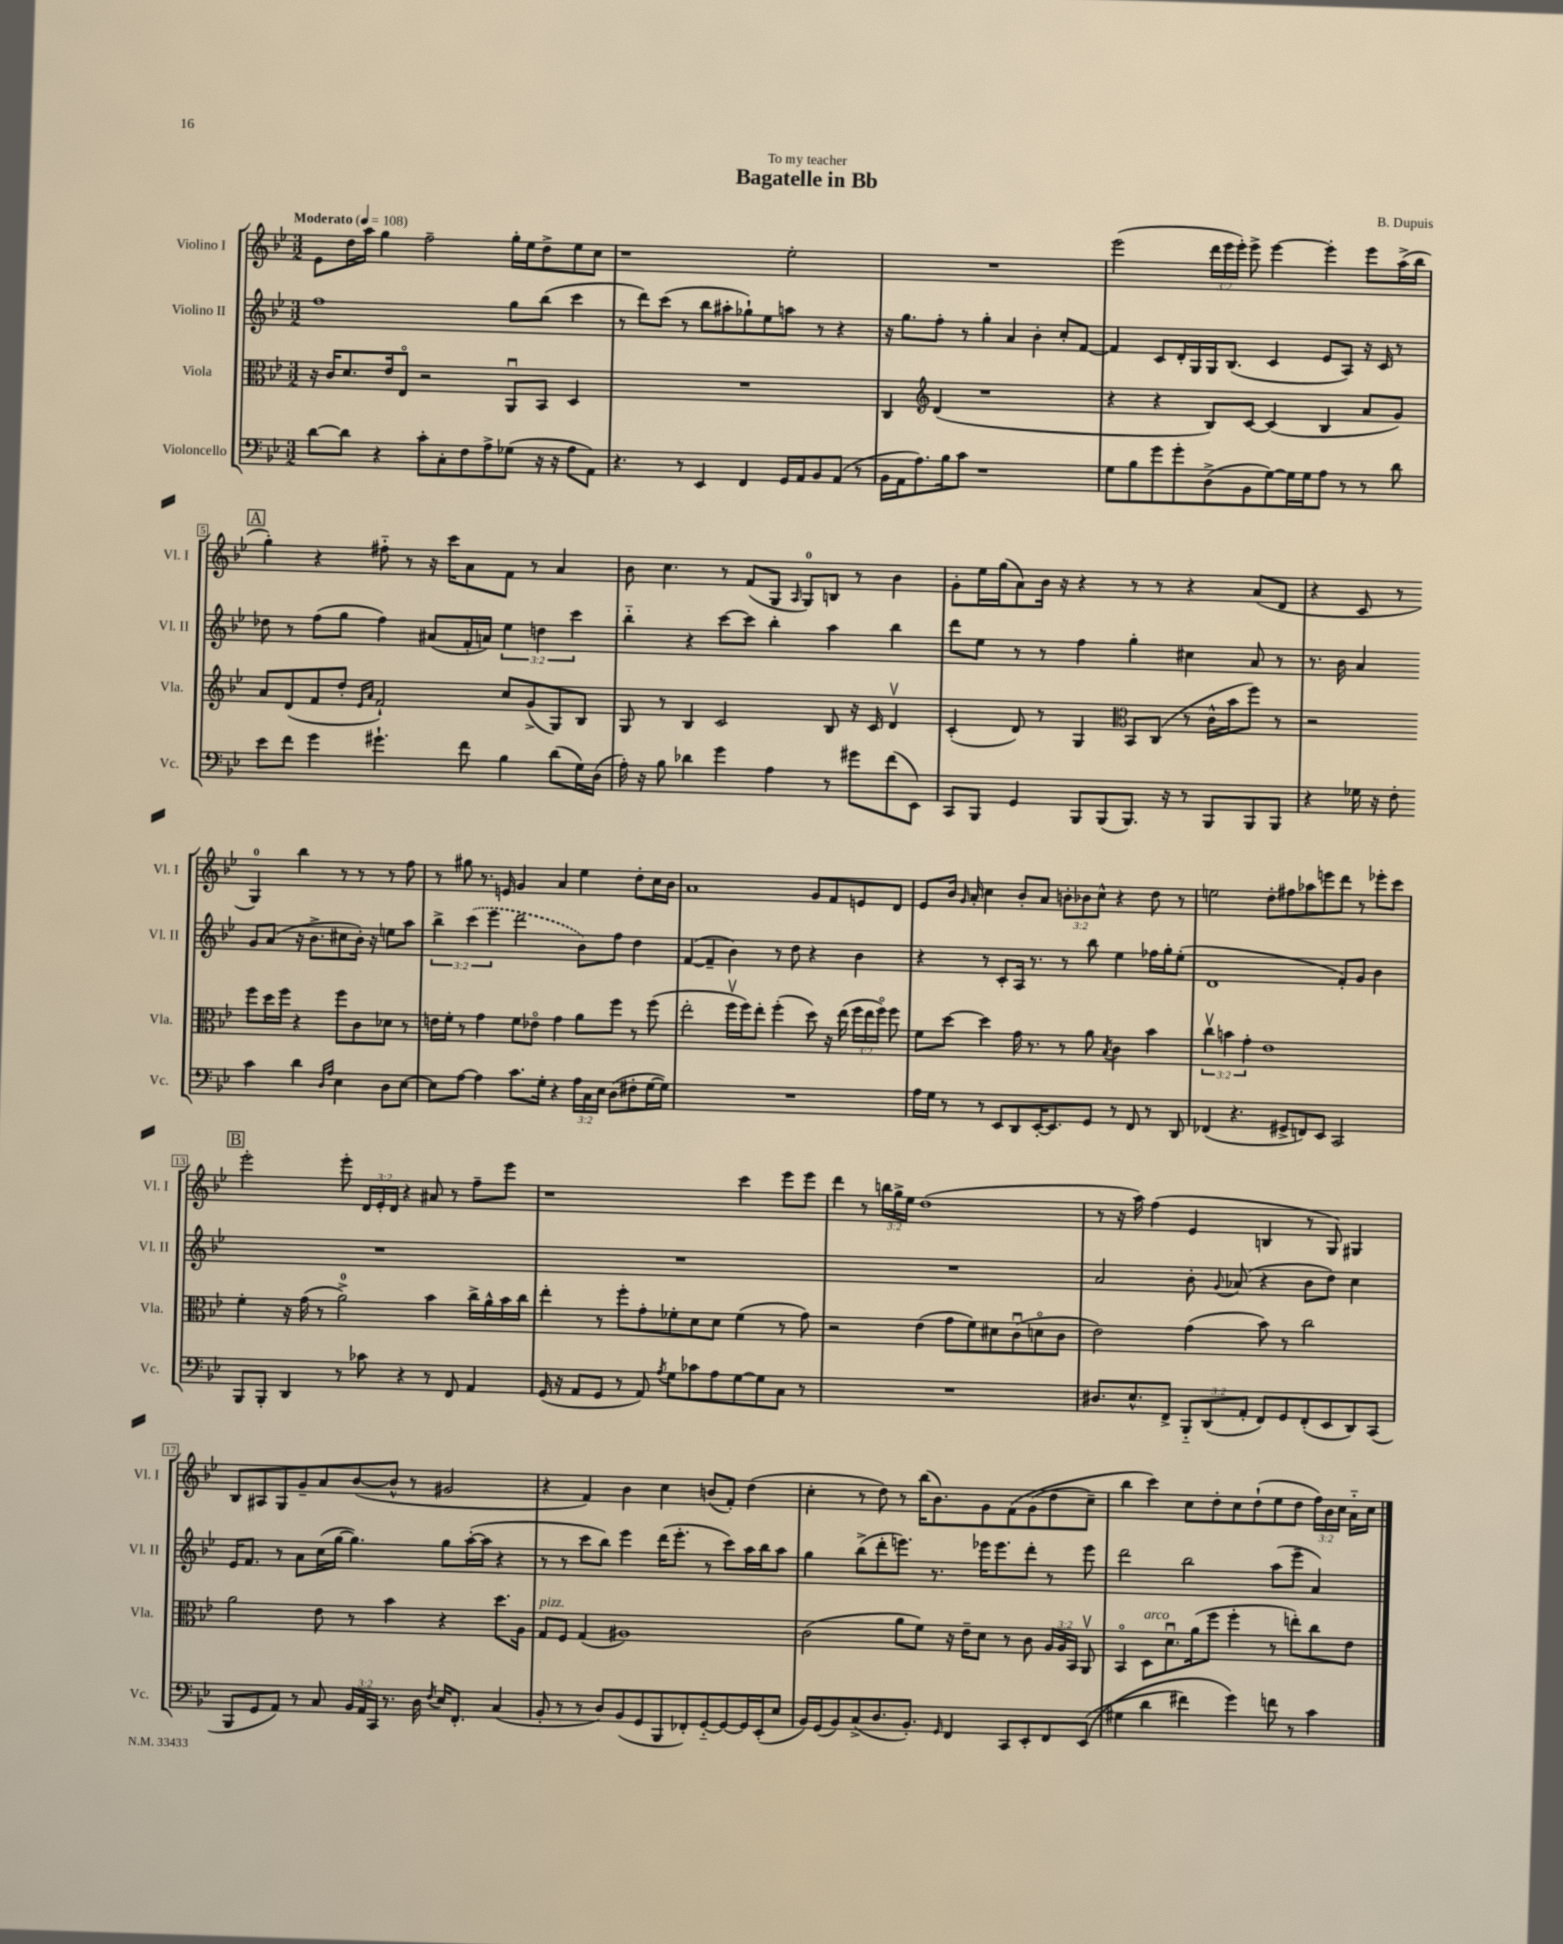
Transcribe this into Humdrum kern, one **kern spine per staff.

**kern	**kern	**kern	**kern
*staff4	*staff3	*staff2	*staff1
*clefF4	*clefC3	*clefG2	*clefG2
*k[b-e-]	*k[b-e-]	*k[b-e-]	*k[b-e-]
*M3/2	*M3/2	*M3/2	*M3/2
*MM108	*MM108	*MM108	*MM108
[8d	16r	1ff	8e-
.	16c	.	.
8d]	8.d	.	16dd
.	.	.	16aa
4r	.	.	4gg
.	16e-	.	.
.	8E-o	.	.
8c'	2r	.	2ff~
8C'	.	.	.
8F	.	.	.
8A^	.	.	.
(8G-	8AAu	8gg	16gg'
.	.	.	16ee-
16r	8BB-	(8bb-	8dd^
16r	.	.	.
8A	4D	4ccc	8ee-
8AA)	.	.	8cc
=	=	=	=
4.r	1.r	8r	1r
.	.	8ddd)	.
.	.	(8ccc	.
8r	.	8r	.
4EE-	.	8bb-	.
.	.	8aa#'	.
4FF	.	8gg-`)	.
.	.	8ee-	.
16GG	.	8aa	2ee-'
16AA	.	.	.
8BB-	.	8r	.
(8AA	.	4r	.
8r	.	.	.
=	=	=	=
16BB-	4C	16r	1.r
16AA	.	8.gg	.
8.A)	.	.	.
*	*clefG2	*	*
.	(4d	8ff'	.
16B-	.	.	.
8c	.	8r	.
1r	1r	4gg'	.
.	.	4a	.
.	.	4b-'	.
.	.	8cc'	.
.	.	[8f	.
=	=	=	=
8G	4r	4f]	(2eee-
8B-	.	.	.
8g	4r	8c	.
8g'	.	16d'	.
.	.	16G	.
(8D^	8B-)	16G	24ddd
.	.	.	24eee-
.	.	(8.B-	.
.	.	.	24eee-')
8BB-	[8c	.	8eee-^
[8G)	(4c]	4c	[4eee-
16G]	.	.	.
16G	.	.	.
8A	4B-	8e-	4eee-']
8r	.	8A)	.
8r	8a	16r	8eee-
.	.	16c	.
8d	8g)	8r	(16aa^
.	.	.	16bb-
=	=	=	=
8e-	8a	8dd-	4gg')
8f	(8d	8r	.
4g	8f	(8ff	4r
.	8dd'	8gg	.
.	16qqe-	.	.
.	16qqa	.	.
4.g#`	2f`)	4ff)	8ff#'~
.	.	.	8r
.	.	(8a#	16r
.	.	.	16ccc
8f	.	16f'	8a
.	.	16a)	.
4B-	8cc	6ee-	8f
.	(8g^	.	8r
.	.	6dd	.
(8d	8G)	.	4a
.	.	6ccc	.
16G)	8B-	.	.
(16D	.	.	.
=	=	=	=
16A')	8G	4bb-'~	8b-
16r	.	.	.
8B-	8r	.	4.cc
4d-	4B-	4r	.
4g	2c	[8ccc	8r
.	.	8ccc]	(8f
4A	.	4bb-'	8G
.	.	.	16qqA
.	.	.	8G)
8r	8B-	4aa	8B
8g#	16r	.	8r
.	16c	.	.
(8f	4dv	4bb-	4b-
8EE-)	.	.	.
=	=	=	=
8CC	(4c'	8ddd	8g'
8BBB-	.	8ee-	16ee-
.	.	.	(16gg
4GG	8d)	8r	8a)
.	8r	8r	16b-
.	.	.	16r
8BBB-	4G	4ff	4r
(8BBB-	.	.	.
*	*clefC3	*	*
8.BBB-)	8BB-	4gg'	8r
.	(8C	.	8r
16r	.	.	.
8r	8r	4cc#	4r
8BBB-	16c^^	.	.
.	16b-	.	.
8BBB-	8ff)	8a	(8a
8BBB-	8r	8r	8d
=	=	=	=
4r	2r	8.r	4r
.	.	16b-	.
16G-	.	4a	8c
16r	.	.	.
8F'	.	.	8r
4c	8ff	8g	4G)
.	16dd	(8a	.
.	16ff	.	.
4d	4r	16r	4bb-
.	.	8.b-^	.
16qqD	.	.	.
16qqA	.	.	.
4E-	8ff	8cc#	8r
.	8c	16b-')	8r
.	.	16r	.
8D	8d-	8ee	8r
[8E-	8r	8aa	8ff
=	=	=	=
8E-]	16e	6bb-^	8r
.	16f'	.	.
[8A	8r	.	8gg#
.	.	(6ccc	.
4A]	4g	.	8.r
.	.	6eee-	.
.	.	.	16e
8.c	8f	2ddd	4g
.	8e-o	.	.
16G'	.	.	.
4r	4g	.	4a
24A	8a	8b-)	4ee-
24C	.	.	.
24E-	.	.	.
(8D	8ff	8ff	.
8F#'	8r	4dd	8dd'
[16G	(8ff	.	16cc
16G])	.	.	16b-
=	=	=	=
1.r	2ee-'	([4f	1a
.	.	4f~]	.
.	16ffv	4b-)	.
.	16ff)	.	.
.	8ee-'	.	.
.	(4ff'	8r	.
.	.	8dd	.
.	8dd)	4r	8g
.	16r	.	8f
.	(16ee-	.	.
.	24ff	4b-	8e
.	24ee-	.	.
.	24ffo)	.	.
.	8ff	.	8d
=	=	=	=
16A	8f	4r	8e-
16G	.	.	.
8r	[8dd	.	16b-
.	.	.	16qqg
.	.	.	16a'
8r	4dd]	8r	4cc
8EE-	.	8c'	.
8DD	16g	16A	8b-'
.	8.r	8.r	.
[16EE-'	.	.	8a
8.EE-]	.	.	.
.	8r	8r	12b'
.	.	.	12b-
8GG	8a	8bb-	.
.	.	.	12cc^^
.	8qB-	.	.
8r	4c	4ee-	4r
8FF	.	.	.
8r	4b-	16ff-	8dd
.	.	16gg'	.
8DD	.	(8ee-'	8r
=	=	=	=
(4FF-	6ccv	1d	2ee
.	6b	.	.
4.r	.	.	.
.	6g'	.	.
.	1e-	.	8dd'
8GG#^	.	.	8ff#
8FF)	.	.	8aa-
8EE-	.	.	8eee
2CC	.	8f')	8ddd
.	.	8g	8r
.	.	4b-	8eee-'
.	.	.	8ccc
=	=	=	=
8BBB-	4f'	1.r	2eee-'
8BBB-'	.	.	.
4DD	16r	.	.
.	(16g	.	.
.	8r	.	.
8r	2a^)	.	8eee-'
8c-	.	.	24d
.	.	.	24e-'
.	.	.	24d
4r	.	.	4r
8r	4b-	.	8a#
8FF	.	.	8r
4AA	16cc^	.	8ff~
.	16a^^	.	.
.	16b-	.	8eee-
.	16cc	.	.
=	=	=	=
(16GG	4ee-'	1.r	1r
16r	.	.	.
8AA	.	.	.
8GG	8r	.	.
8r	8ff'	.	.
8AA)	8g'	.	.
8qA	.	.	.
8G	8f-'	.	.
8c-	8d	.	.
8A	8d	.	.
[8G	(4f-	.	4ccc
8G]	.	.	.
8C	8r	.	8eee-
8r	8g)	.	8eee-
=	=	=	=
1.r	2r	1.r	4ddd
.	.	.	8r
.	.	.	24bb
.	.	.	24gg^
.	.	.	24ee-
.	(4e-	.	(1dd
.	8g	.	.
.	8f)	.	.
.	8d#	.	.
.	(8cu	.	.
.	8do	.	.
.	8c	.	.
=	=	=	=
8.D#	2e-)	2a	8r
.	.	.	16r
8.E-^^	.	.	16aa)
.	.	.	(4ff
8FF^	.	.	.
12BBB-'~	(4g	8b-'	4e-
(12DD	.	.	.
.	.	8qqg	.
.	.	(8a-	.
12AA'	.	.	.
8FF)	8b-)	4r	4B
8GG	8r	.	.
(8FF'	2cc	8b-	8r
8EE-	.	8dd)	8G)
8DD)	.	4cc	4G#
(8CC	.	.	.
=	=	=	=
8BBB-	2a	16e-	8B-
.	.	8.f	.
8GG	.	.	8A#
8AA)	.	8r	8G
8r	.	8a	8g~
8C	8e-	(16cc	8a
.	.	[16gg	.
24BB-	8r	4.gg])	([8b-
24AA	.	.	.
24CC	.	.	.
8.r	4b-	.	8b-^^]
.	.	.	8r
16D	.	.	.
8qF	.	.	.
16E-	4r	8gg	2g#
8.FF'	.	.	.
.	.	([16aa'	.
.	.	16aa]	.
(4C	8.dd	4r	.
.	16A	.	.
=	=	=	=
8BB-'	8G	8r	4r
8r	8F	8r	.
8r	(4G	8ccc	4f)
8D)	.	8bb-)	.
(8BB-	1A#)	4eee-	4b-
8GG	.	.	.
8BBB-	.	(16ddd	4cc
.	.	8.eee-'	.
8FF-')	.	.	.
[8GG'~	.	8r	(8b
8GG_	.	8ccc)	8f')
16GG]	.	16aa	(4dd
(16EE-'	.	16bb-	.
8E-	.	8aa	.
=	=	=	=
16BB-)	(2c	4gg	4cc'
(16GG	.	.	.
8BB-)	.	.	.
(8C^	.	(8bb-^	8r
8.D	.	8ddd'	8dd)
.	8a	8.eee)	8r
8.BB-')	.	.	.
.	8f)	.	(16bb-
.	.	8.r	8.b-)
16qqGG	.	.	.
4FF	16r	.	.
.	16e-~	.	.
.	8d	16eee-	8g
.	.	8.eee-	.
8CC	8r	.	&(8f
8EE-'	8c	8ddd'	(8g
8FF	24A	8r	8dd
.	24A	.	.
.	24BB-	.	.
&((8EE-	8AAv	8eee-	8cc~)
=	=	=	=
4G#	4BB-o	2ddd	4bb-
4d	8D	.	4ccc&)
.	8.du	.	.
4f#)	.	2bb-	8cc
.	(16a	.	.
.	8ff	.	8dd'
4g&)	4ff'	.	8cc
.	.	.	(8dd`
8f	8r	(8aa	8ee-
8r	8ee')	8eee-~	8dd
4c	8cc	4a)	24ff)
.	.	.	24b-
.	.	.	24cc
.	8e-	.	16a'~
.	.	.	16cc
==	==	==	==
*-	*-	*-	*-
